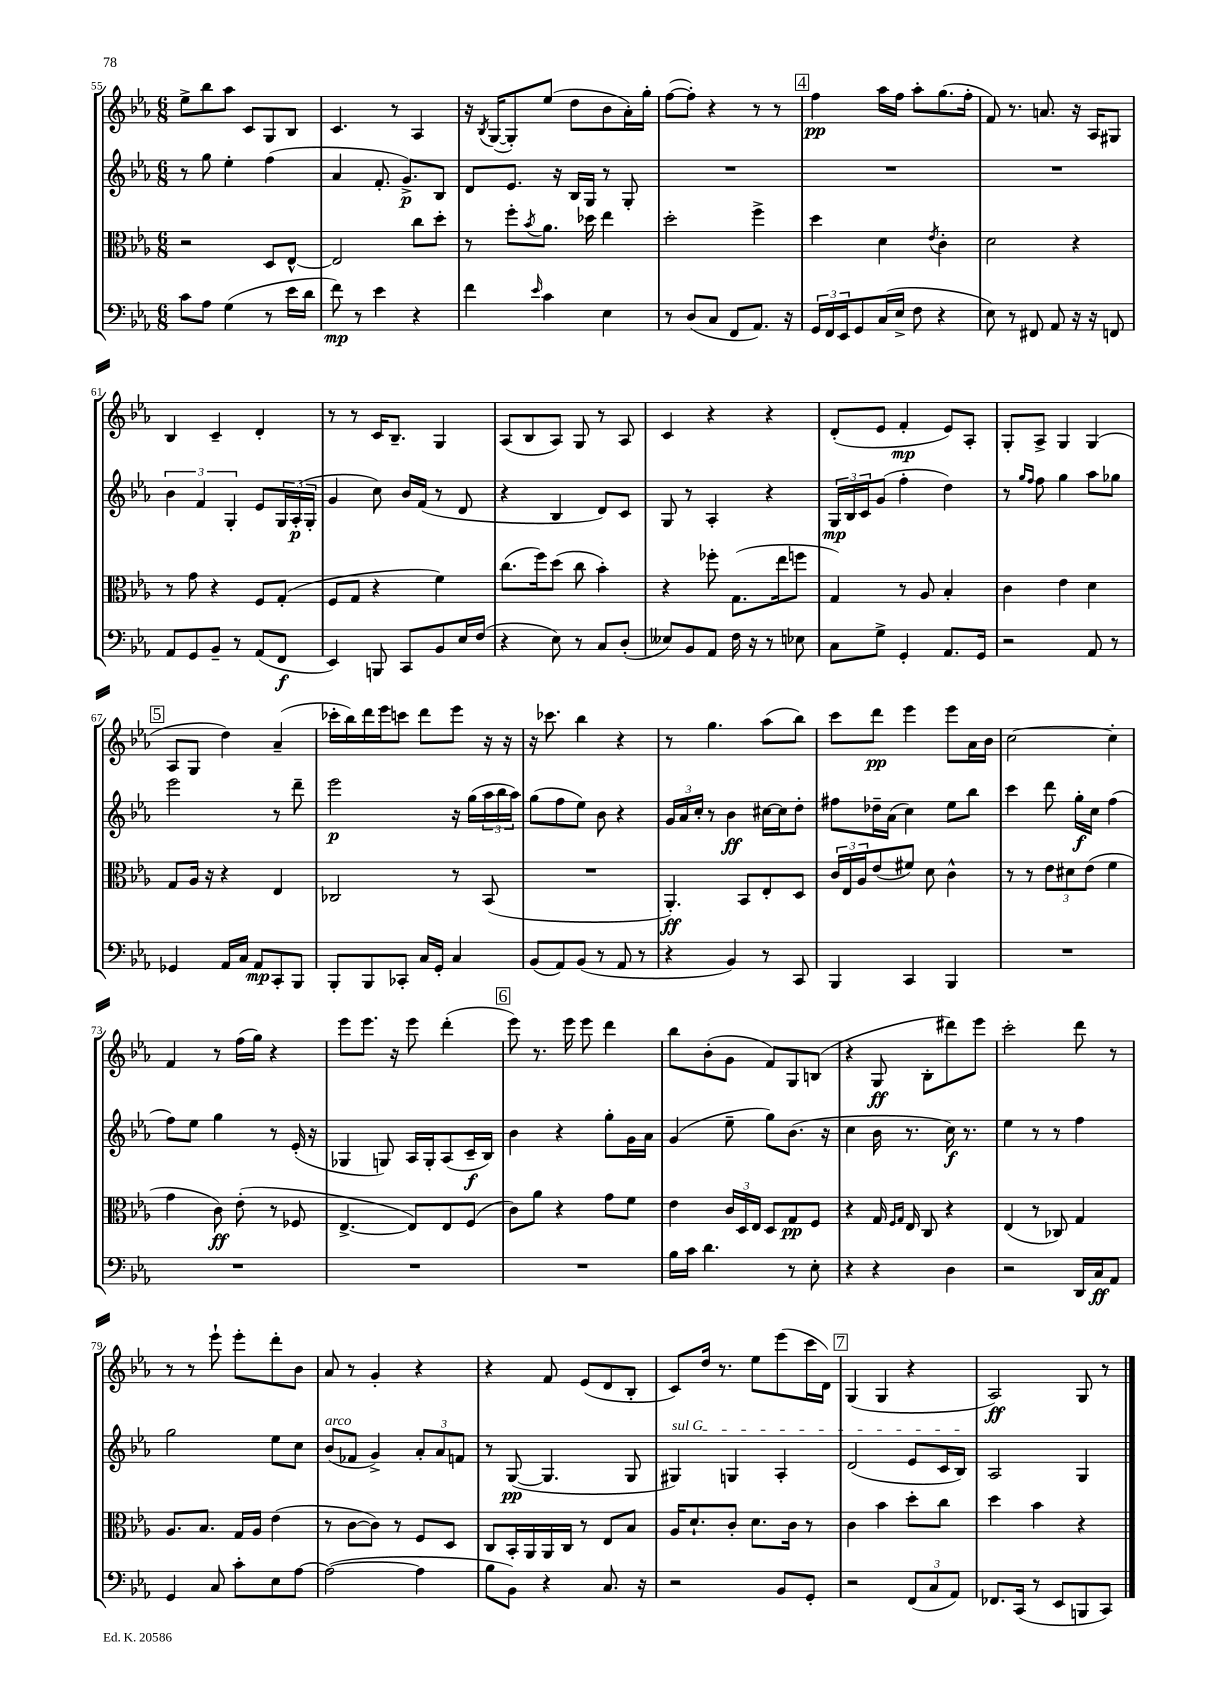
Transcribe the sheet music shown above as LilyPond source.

<<
\new StaffGroup <<
\new Staff = "s0" {
    \clef treble \key ees \major \numericTimeSignature \time 6/8
    ees''8-> bes''8 aes''8 c'8 g8 bes8 |
    c'4. r8 aes4 |
    r16 \acciaccatura { bes8 } g16~( g8-.) ees''8( d''8 bes'8 aes'16-.) g''16-. |
    f''8~( f''8-.) r4 r8 r8 |
    \mark \markup { \box "4" } f''4\pp aes''16 f''16 aes''8-. g''8.( f''16-. |
    f'8) r8. a'8. r16 aes16 gis8 |
    bes4 c'4-- d'4-. |
    r8 r8 c'16 bes8.-- g4 |
    aes8( bes8 aes8) g8 r8 aes8 |
    c'4 r4 r4 |
    d'8-.( ees'8 f'4-.\mp ees'8) aes8-. |
    g8-. aes8-> g4 g4( |
    \mark \markup { \box "5" } aes8 g8 d''4) aes'4--( |
    ces'''16-. bes''16) d'''16 ees'''16 c'''8 d'''8 ees'''8 r16 r16 |
    r16 ces'''8. bes''4 r4 |
    r8 g''4. aes''8( bes''8) |
    c'''8 d'''8\pp ees'''4 ees'''8 aes'16 bes'16 |
    c''2~ c''4-. |
    f'4 r8 f''16( g''16) r4 |
    ees'''8 ees'''8. r16 ees'''8 d'''4-.( |
    \mark \markup { \box "6" } ees'''8) r8. ees'''16 ees'''8 d'''4 |
    bes''8 bes'8-.( g'8 f'8) g8 b8( |
    r4 g8\ff bes8-. dis'''8) ees'''8 |
    c'''2-. d'''8 r8 |
    r8 r8 ees'''8-! ees'''8-. d'''8-. bes'8 |
    aes'8 r8 g'4-. r4 |
    r4 f'8 ees'8( d'8 bes8-. |
    c'8) d''16 r8. ees''8 ees'''8( c'''16 d'16) |
    \mark \markup { \box "7" } g4( g4 r4 |
    aes2\ff) g8 r8 \bar "|." |
}
\new Staff = "s1" {
    \clef treble \key ees \major \numericTimeSignature \time 6/8
    r8 g''8 ees''4-. f''4( |
    aes'4 f'8.-. g'8.->\p) bes8 |
    d'8 ees'8. r16 bes16 g16 r8 g8-. |
    R2. |
    \mark \markup { \box "4" } R2. |
    R2. |
    \tuplet 3/2 { bes'4 f'4 g4-. } ees'8 \tuplet 3/2 { g16 aes16-.\p( g16-. } |
    g'4 c''8) bes'16 f'16( r8 d'8 |
    r4 bes4 d'8) c'8 |
    g8 r8 aes4-. r4 |
    \tuplet 3/2 { g16\mp bes16 c'16 } g'8( f''4-. d''4) |
    r8 \grace { g''16 f''16 } f''8 g''4 aes''8 ges''8 |
    \mark \markup { \box "5" } ees'''2 r8 d'''8-- |
    ees'''2\p r16 g''16( \tuplet 3/2 { aes''16 bes''16 aes''16) } |
    g''8( f''8 ees''8) bes'8 r4 |
    \tuplet 3/2 { g'16 aes'16 c''16-. } r8 bes'4\ff cis''16~ cis''16 d''8-. |
    fis''8 des''16-- aes'16( c''4) ees''8 bes''8 |
    c'''4 d'''8 g''16-.\f c''16 f''4( |
    f''8) ees''8 g''4 r8 ees'16-.( r16 |
    ges4 g8) aes16 g16-. aes8( c'16--\f bes16) |
    \mark \markup { \box "6" } bes'4 r4 g''8-. g'16 aes'16 |
    g'4( ees''8-- g''8) bes'8.( r16 |
    c''4 bes'16 r8. c''16\f) r8. |
    ees''4 r8 r8 f''4 |
    g''2 ees''8 c''8 |
    bes'8^\markup { \italic "arco" }( fes'8 g'4->) \tuplet 3/2 { aes'8-. aes'8 f'8 } |
    r8 g8~\pp( g4. g8 |
    \once \override TextSpanner.bound-details.left.text = \markup { \italic "sul G" } gis4\startTextSpan) g4 aes4-. |
    \mark \markup { \box "7" } d'2( ees'8 c'16 bes16\stopTextSpan) |
    aes2 g4 \bar "|." |
}
\new Staff = "s2" {
    \clef alto \key ees \major \numericTimeSignature \time 6/8
    r2 d8 ees8~-^ |
    ees2 c''8 d''8-. |
    r8 f''8-. \acciaccatura { bes'8 } aes'8. des''16 ees''4 |
    d''2-. f''4-> |
    \mark \markup { \box "4" } d''4 d'4 \acciaccatura { ees'8 } c'4-. |
    d'2 r4 |
    r8 g'8 r4 f8 g8-.( |
    f8 g8 r4 f'4) |
    c''8.( f''16) d''8( c''8 bes'4-.) |
    r4 fes''8-. g8.( ees''16 f''8 |
    g4) r8 aes8 bes4-. |
    c'4 ees'4 d'4 |
    \mark \markup { \box "5" } g8 aes16 r16 r4 ees4 |
    ces2 r8 bes,8( |
    R2. |
    aes,4.-.\ff) bes,8 ees8-. d8 |
    \tuplet 3/2 { c'16 ees16 aes16 } ees'8( fis'8) d'8 c'4-^ |
    r8 r8 \tuplet 3/2 { ees'8 dis'8 ees'8( } f'4 |
    g'4 c'8\ff) ees'8-.( r8 fes8 |
    ees4.~-> ees8) ees8 f8( |
    \mark \markup { \box "6" } c'8) aes'8 r4 g'8 f'8 |
    ees'4 \tuplet 3/2 { c'16 d16 ees16 } d8 g8\pp f8 |
    r4 g16 \grace { f16 g16 } ees16 c8 r4 |
    ees4( r8 ces8) g4 |
    aes8. bes8. g16 aes16 ees'4( |
    r8 c'8~ c'8) r8 f8 d8 |
    c8 bes,16-. aes,16 aes,16 c16 r8 ees8 bes8 |
    aes16 d'8.-! c'8-. d'8. c'16 r8 |
    \mark \markup { \box "7" } c'4 bes'4 d''8-. c''8 |
    d''4 bes'4 r4 \bar "|." |
}
\new Staff = "s3" {
    \clef bass \key ees \major \numericTimeSignature \time 6/8
    c'8 aes8 g4( r8 ees'16 d'16 |
    f'8\mp) r8 ees'4 r4 |
    f'4 \grace { ees'16 } c'4 ees4 |
    r8 d8( c8 f,8 aes,8.) r16 |
    \mark \markup { \box "4" } \tuplet 3/2 { g,16 f,16 ees,16 } g,8 c16( ees16-> f8 r4 |
    ees8) r8 fis,8 aes,8 r16 r16 f,8 |
    aes,8 g,8 bes,8-- r8 aes,8( f,8\f |
    ees,4) b,,8 c,8 bes,8 ees16 f16( |
    r4 ees8) r8 c8 d8-.( |
    eeses8) bes,8 aes,8 f16 r16 r8 ees8 |
    c8 g8-> g,4-. aes,8. g,16 |
    r2 aes,8 r8 |
    \mark \markup { \box "5" } ges,4 aes,16 c16 aes,8\mp c,8-. bes,,8 |
    bes,,8-. bes,,8 ces,8-. c16 g,16-. c4 |
    bes,8( aes,8) bes,8( r8 aes,8 r8 |
    r4 bes,4) r8 c,8 |
    bes,,4 c,4 bes,,4 |
    R2. |
    R2. |
    R2. |
    \mark \markup { \box "6" } R2. |
    bes16 c'16 d'4. r8 ees8-. |
    r4 r4 d4 |
    r2 d,16 c16\ff aes,8 |
    g,4 c8 c'8-. ees8 aes8~ |
    aes2~( aes4 |
    bes8 bes,8) r4 c8. r16 |
    r2 bes,8 g,8-. |
    \mark \markup { \box "7" } r2 \tuplet 3/2 { f,8( c8 aes,8) } |
    fes,8. c,16( r8 ees,8 b,,8 c,8) \bar "|." |
}
>>
>>
\layout { \context { \Score currentBarNumber = #55 } }
